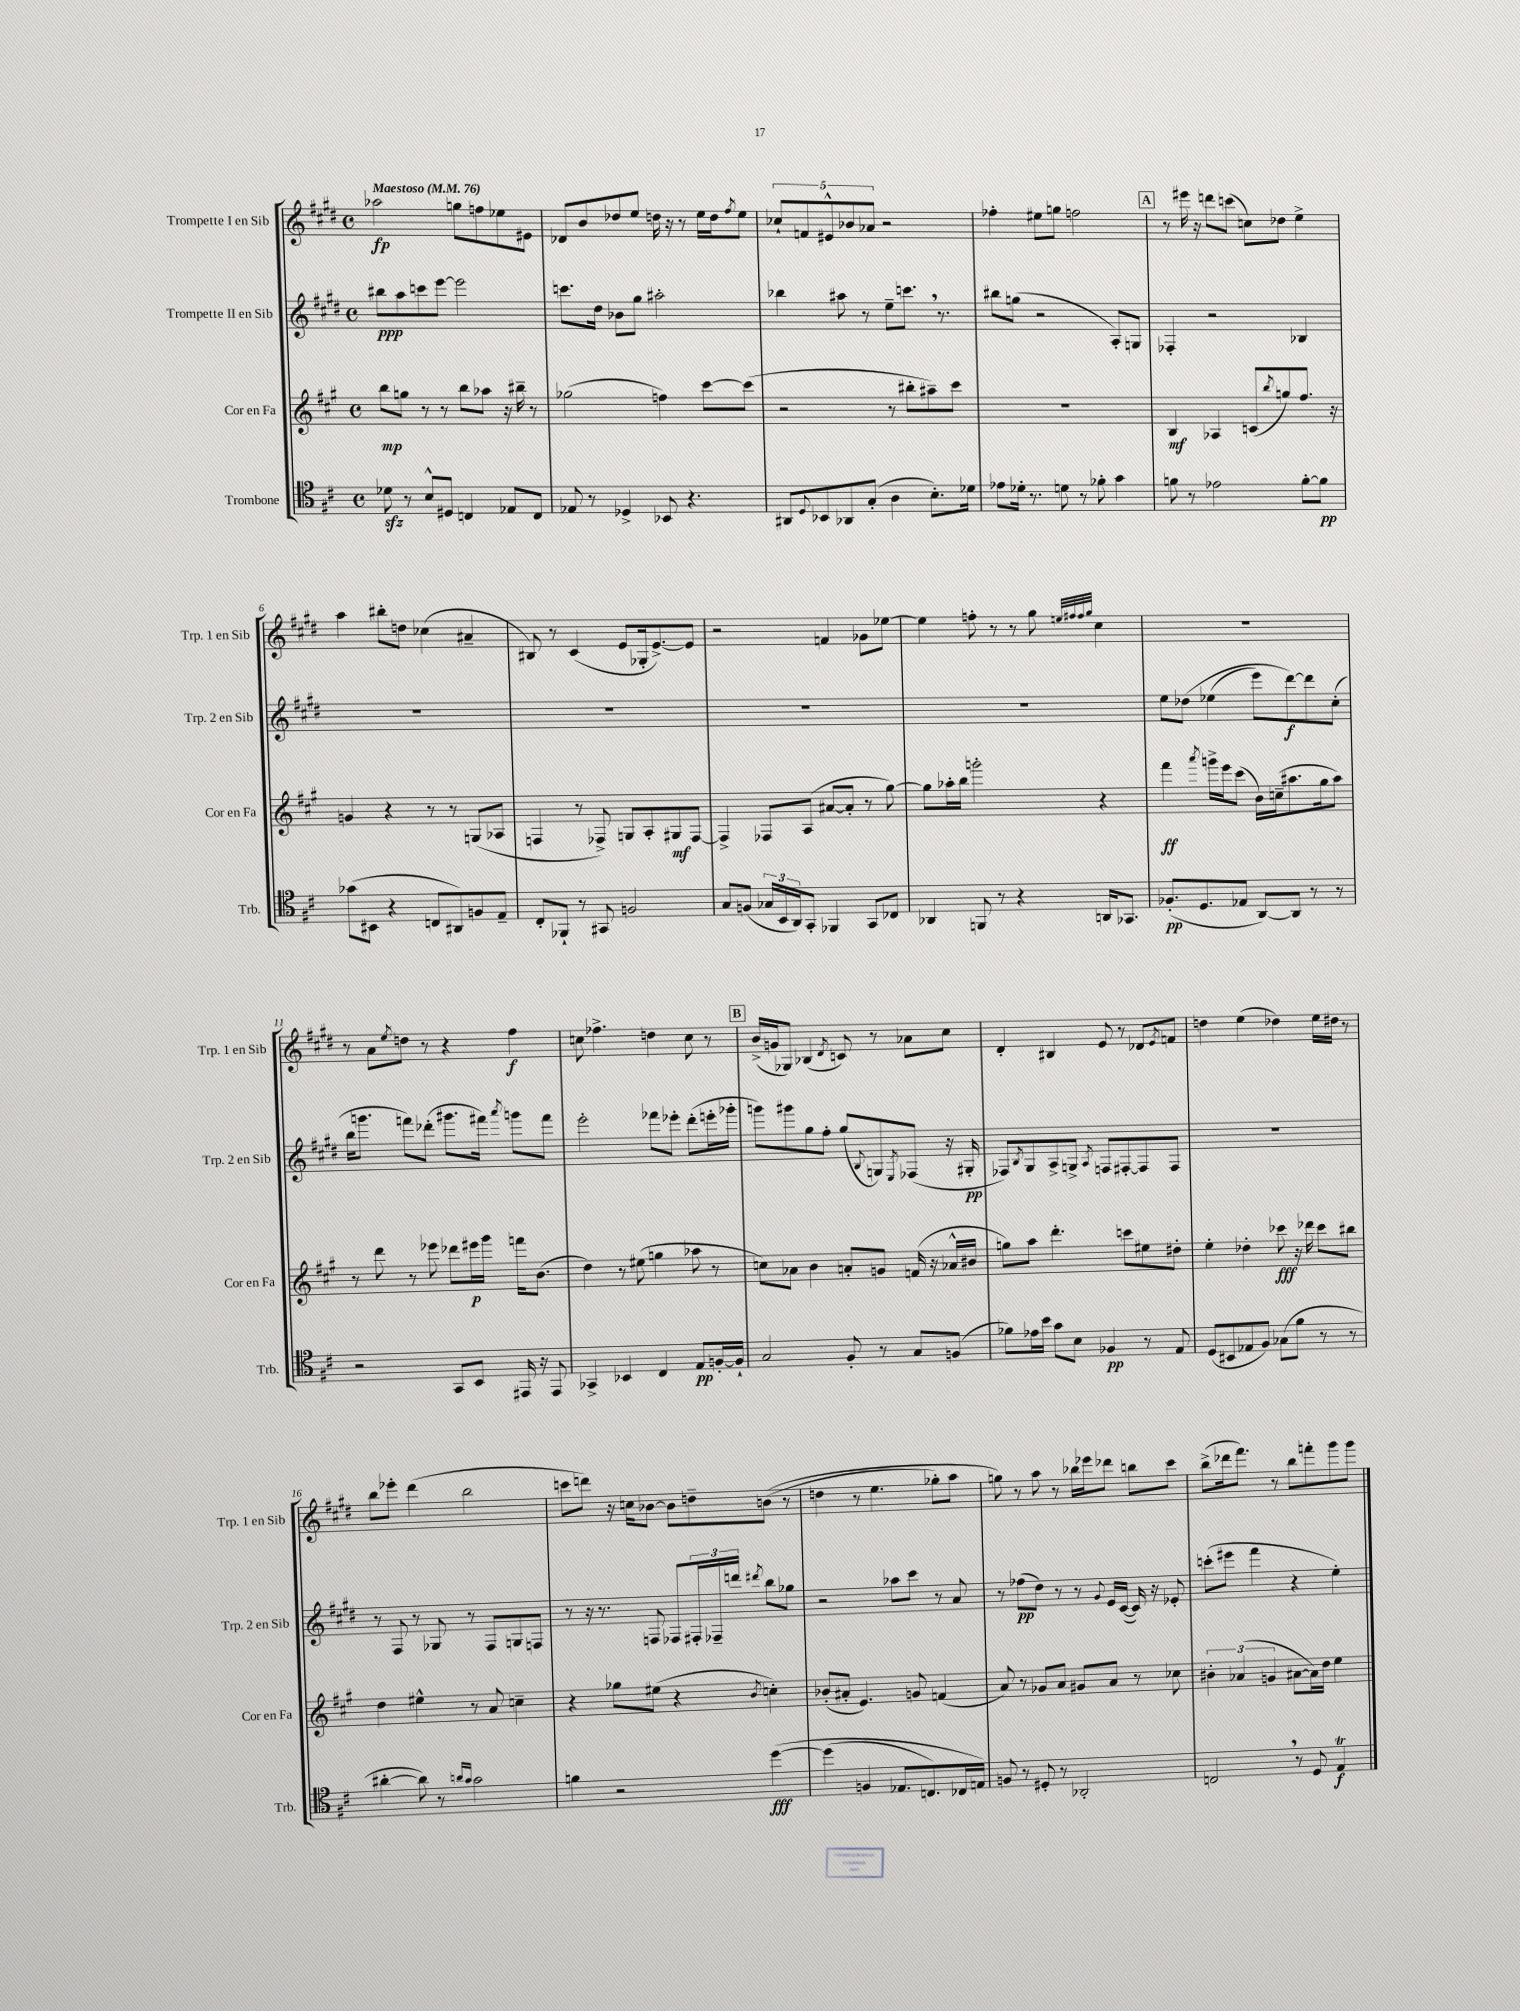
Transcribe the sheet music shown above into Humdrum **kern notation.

**kern	**kern	**kern	**kern
*staff4	*staff3	*staff2	*staff1
*clefC4	*clefG2	*clefG2	*clefG2
*k[f#c#]	*k[f#c#g#]	*k[f#c#g#d#]	*k[f#c#g#d#]
*M4/4	*M4/4	*M4/4	*M4/4
*met(c)	*met(c)	*met(c)	*met(c)
*MM76	*MM76	*MM76	*MM76
8d-	8bb	8bb#	2aa-
8r	8gg	8aa	.
8B^^	8r	8ccc	.
8D#	8r	[8eee	.
4C	8bb	2eee]	8gg
.	8aa-	.	8ff
8E-	16r	.	8ee-
.	16bb#~	.	.
8C	8r	.	8e#
=	=	=	=
8E-	(2gg-	8.ccc	8d-
8r	.	.	8b
.	.	16dd#	.
4D-^	.	8b-	8dd-
.	.	8gg#	8ee
8BB-	4ff)	2aa#'	16dd
.	.	.	16r
4.r	.	.	8r
.	[8ccc#	.	16ee
.	.	.	16dd
.	.	.	8qff#
.	(8ccc#]	.	8ee
=	=	=	=
8AA#	2r	4bb-	10cc-`
.	.	.	10f
8qqD	.	.	.
8BB-	.	.	.
.	.	.	10e#^^
8AA-	.	8aa#	.
.	.	.	10b-
(8G'	.	8r	.
.	.	.	10a-
4A	8r	8ee~	2r
.	8bb#'	8.ccc	.
8.B')	8aa#~)	.	.
.	.	8.r	.
.	8ccc#	.	.
16d-	.	.	.
=	=	=	=
8e-	1r	8bb#	4ff-'
16d-'	.	(8gg	.
8.r	.	.	.
.	.	2r	8ee#
8d	.	.	8gg
8r	.	.	2ff
8f-'	.	.	.
4g	.	8A')	.
.	.	8G	.
=	=	=	=
8f	4B	4F-'	8r
8r	.	.	16eee#
.	.	.	16r
2e-	4A-	2r	8ddd
.	.	.	(8ccc
.	(8c	.	8cc)
.	8qbb	.	.
.	8gg)	.	8dd-
[8f'	8.ff#	4B-	4ee^
8f]	.	.	.
.	16r	.	.
=	=	=	=
(8g-	4g	1r	4aa
8BB#	.	.	.
4r	4r	.	8bb#'
.	.	.	8dd
8C	8r	.	(4cc-
8AA#)	8r	.	.
8F	(8G	.	4a#~
8E~	8A-	.	.
=	=	=	=
8C#'	4F	1r	8B#)
8FF-`	.	.	8r
8r	8r	.	(4c#
8GG#	8F-^)	.	.
2F	8G	.	8e
.	8A'	.	16G-'
.	.	.	[8.e^)
.	8G#	.	.
.	[8F-	.	8e]
=	=	=	=
8G	4F-^]	1r	2r
(8F	.	.	.
24G-	8F-	.	.
24BB	.	.	.
24AA)	.	.	.
8GG'	(8A	.	.
4FF-	[8a#	.	4f
.	8a#']	.	.
8GG	8r	.	8g-
8C-	[8gg#)	.	[8ee-
=	=	=	=
4AA-	8gg#]	1r	4ee-]
.	16aa-'	.	.
.	16bb	.	.
8FF	2ggg'	.	8ff'
8r	.	.	8r
4r	.	.	8r
.	.	.	8gg#
.	.	.	32qqee
.	.	.	32qqff#
.	.	.	32qqff#
.	.	.	32qqgg#
16AA	4r	.	4cc#
8.GG-	.	.	.
=	=	=	=
(8.F-'	4fff#	8ee	1r
.	.	&(8dd-	.
8.D	.	.	.
.	8qaaa	.	.
.	16ggg^	(4ee-	.
.	16eee	.	.
8E-	(8ccc#	.	.
[8AA)	16b)	8eee)	.
.	(16cc~	.	.
8AA]	8.aa#	[8ddd#&)	.
8r	.	8ddd#]	.
.	16gg#	.	.
8r	8aa#)	(8cc#'	.
=	=	=	=
2r	8r	16bb	8r
.	.	8.ggg	.
.	8ddd	.	8a
.	.	.	8qee
.	8r	8fff)	8dd
.	8eee-	(8ddd-'	8r
8GG	8ddd-	8.ggg#	4r
8BB	16eee#	.	.
.	16ggg#	16fff#)	.
.	.	8qaaa	.
16EE#	16fff	8ggg	4ff#
16r	(8.b	.	.
8EE#	.	8fff#	.
=	=	=	=
4GG-^	4dd)	2eee'	8cc
.	.	.	4.ff-^
4BB-	8r	.	.
.	(8ee#	.	.
4C#	4gg	8fff-	4dd
.	.	8eee-'	.
8E	8aa-	(8ddd#'	8cc
[16F'	8r	16eee'	8r
16F`]	.	16ggg-'	.
=	=	=	=
2G	8cc)	8ggg)	(16b^
.	.	.	16g
.	8a-	8ggg#	8G-)
.	4b	8gg#	(4B-
.	.	8ff#'	.
.	.	.	8qd#
8F#'	8a'	(8gg#	8c)
.	.	8qqB	.
8r	8g	8G)	8r
.	.	8qE	.
8G	(16f	(8F-	8a-
.	16r	.	.
(8F	16a-^^	16r	8cc#
.	16b#	16G#'	.
=	=	=	=
8f-)	8gg)	8F-)	4d#'
.	.	8qB	.
16e-	8aa	8G#	.
16b	.	.	.
8g	4.ddd'	8A^	4B#
8B	.	8G^	.
.	.	8qA	.
4F-	.	8F	8e
.	8ccc	[8F#'	8r
8r	8ee#	8F#]	8d-
.	.	.	8qe
8E	8dd#'	8F#	8f
=	=	=	=
(8D	4ee'	1r	4dd
8BB#	.	.	.
8E-	4dd-'	.	(4ee
8F#)	.	.	.
(8G-	8ccc-	.	4dd-)
8f#	16r	.	.
.	16ddd-	.	.
8r	8ccc-	.	16ee
.	.	.	16dd#
8r	8bb#	.	8r
=	=	=	=
[4a#'	4dd	8r	8bb
.	.	8F#	8eee-'
8a#])	4ee#^^	8r	(4ddd#
8r	.	8G-	.
16qqa	.	.	.
16qqg	.	.	.
2g	8r	8r	2bb
.	8a	8F#	.
.	4cc~	8G	.
.	.	8F	.
=	=	=	=
4f	4r	8r	8ccc
.	.	16r	8ddd)
.	.	8.r	.
2r	8gg-	.	16r
.	.	.	16cc
.	(8ee#	8F	[8b-
.	4r	8F-	8b-]
.	.	24F#'	8dd~
.	.	24F-~	.
.	.	24ddd	.
.	8qb	8qddd#	.
&([4dd	4cc')	8bb	&((8b
.	.	8gg-	8r
=	=	=	=
(4dd]	(8b-'	2r	4dd
.	8a#'	.	.
4F	4.e)	.	8r
.	.	.	4.ee
8.E-	.	8aa-	.
.	8g	8ccc#	.
8.C)	.	.	.
.	(4f	8r	8gg-')
16C-	.	8a	8aa
16E&)	.	.	.
=	=	=	=
8F	8a)	8r	8gg&)
8r	8r	(8ff-	8r
8D#'	8g-	8dd#)	8aa
8r	8a	8r	8r
2AA-'	8g#	8r	16bb-
.	.	.	16eee-
.	.	8qqg#	.
.	8a	16e	8ddd-
.	.	([16c#	.
.	8r	16c#])	8bb
.	.	16r	.
.	8cc-	8e-'	8ccc#
=	=	=	=
2C	6b#'	(8ccc'	(8bb^
.	.	8eee#	16ddd-
.	(6a-	.	.
.	.	.	8.fff#)
.	.	4fff#	.
.	6g	.	.
.	.	.	8r
8r	[8a#	4r	8bb
8D	16a#])	.	8fff'
.	16dd	.	.
4E	4ee	4ee')	8ggg#
.	.	.	8ggg#
==	==	==	==
*-	*-	*-	*-
